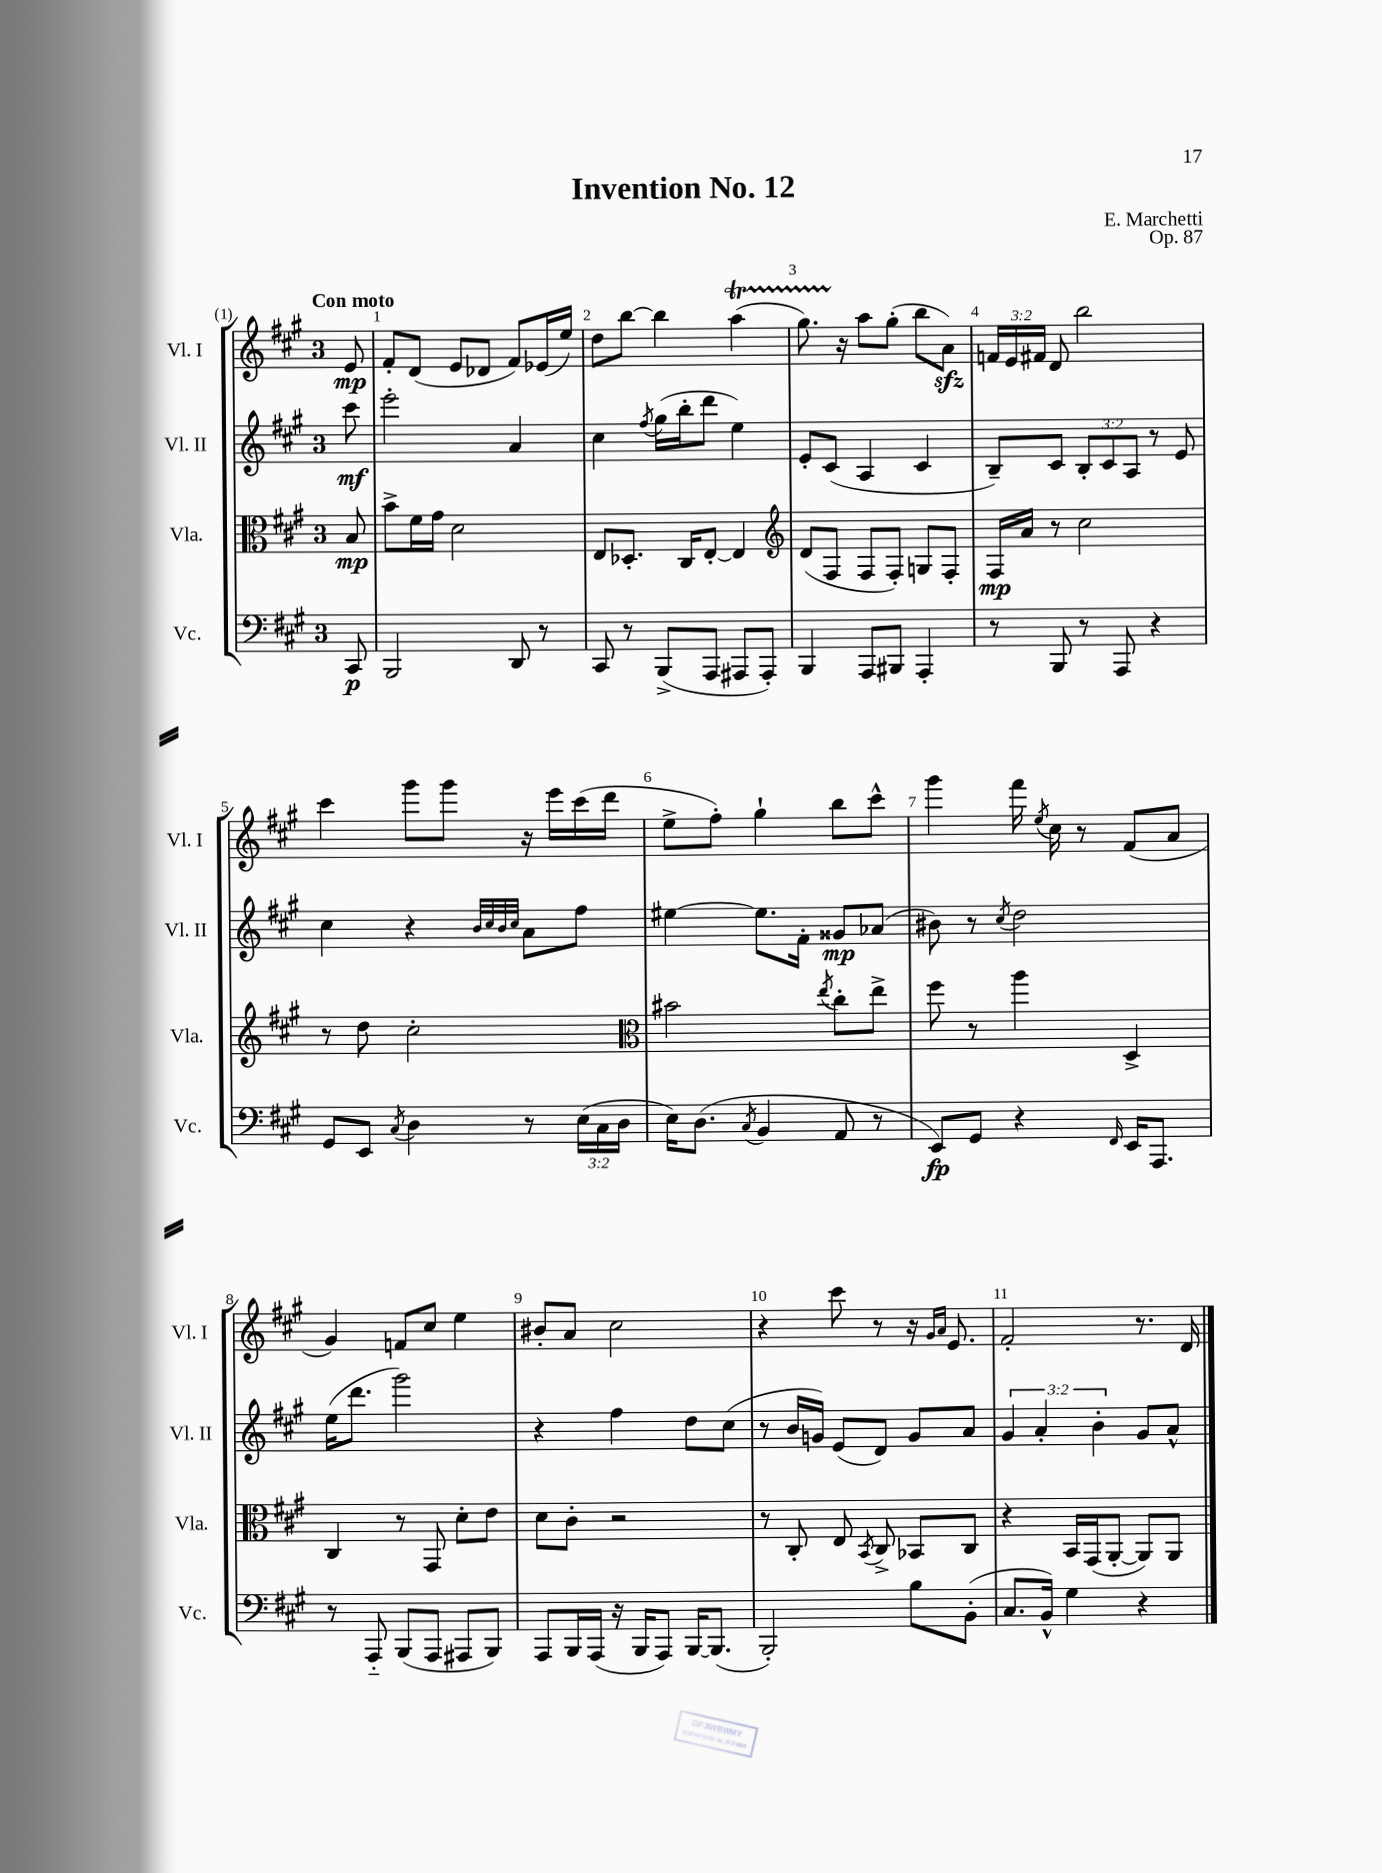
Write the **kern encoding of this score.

**kern	**dynam	**kern	**dynam	**kern	**dynam	**kern	**dynam
*part4	*part4	*part3	*part3	*part2	*part2	*part1	*part1
*staff4	*staff4	*staff3	*staff3	*staff2	*staff2	*staff1	*staff1
*I"Vc.	*	*I"Vla.	*	*I"Vl. II	*	*I"Vl. I	*
*I'Vc.	*	*I'Vla.	*	*I'Vl. II	*	*I'Vl. I	*
*clefF4	*	*clefC3	*	*clefG2	*	*clefG2	*
*k[f#c#g#]	*	*k[f#c#g#]	*	*k[f#c#g#]	*	*k[f#c#g#]	*
*M3/4	*	*M3/4	*	*M3/4	*	*M3/4	*
=	=	=	=	=	=	=	=
!	!	!	!	!	!	!LO:TX:a:B:t=Con moto	!
8CC#/	p	8B/	mp	8ccc#\	mf	8e/	mp
=1	=1	=1	=1	=1	=1	=1	=1
2BBB/	.	8b^\L	.	2eee'\	.	8f#'/L	.
.	.	16f#\L	.	.	.	(8d/J	.
.	.	16g#\JJ	.	.	.	.	.
.	.	2d\	.	.	.	8e/L	.
.	.	.	.	.	.	8d-X/J	.
8DD/	.	.	.	4a/	.	8f#/L)	.
8r	.	.	.	.	.	(16e-X/L	.
.	.	.	.	.	.	16ee/JJ)	.
=2	=2	=2	=2	=2	=2	=2	=2
8CC#/	.	8E/L	.	4cc#\	.	8dd\L	.
8r	.	8.D-X'/J	.	.	.	[8bb\J	.
.	.	.	.	8qff#/	.	.	.
(8BBB^/L	.	.	.	(16gg#\LL	.	4bb\]	.
.	.	16C#/KL	.	16bb'\J	.	.	.
8AAA/J	.	[8E'/J	.	8ddd\J	.	.	.
8AAA#X/L	.	4E/]	.	4ee\)	.	(4aaT\	.
8AAA#'/J)	.	.	.	.	.	.	.
=3	=3	=3	=3	=3	=3	=3	=3
*	*	*clefG2	*	*	*	*	*
4BBB/	.	(8d/L	.	8e'/L	.	8.gg#TTT\)	.
.	.	8F#/J	.	(8c#/J	.	.	.
.	.	.	.	.	.	16r	.
8AAA/L	.	8F#/L	.	4A/	.	8aa\L	.
8BBB#X/J	.	8F#'/J)	.	.	.	(8gg#'\J	.
4AAA'/	.	8Gn/L	.	4c#/	.	8bb\L	.
.	.	8F#'/J	.	.	.	8azz\J)	.
=4	=4	=4	=4	=4	=4	=4	=4
8r	.	16F#/LL	mp	8B~/L)	.	24fn/LL	.
.	.	.	.	.	.	24e/	.
.	.	16a/JJ	.	.	.	.	.
.	.	.	.	.	.	24f#X/JJ	.
8BBB/	.	8r	.	8c#/J	.	8d/	.
8r	.	2cc#\	.	12B'/L	.	2bb\	.
.	.	.	.	12c#/	.	.	.
8AAA/	.	.	.	.	.	.	.
.	.	.	.	12A/J	.	.	.
4r	.	.	.	8r	.	.	.
.	.	.	.	8e/	.	.	.
!!LO:LB:g=z
=5	=5	=5	=5	=5	=5	=5	=5
8GG#/L	.	8r	.	4cc#\	.	4ccc#\	.
8EE/J	.	8dd\	.	.	.	.	.
8qC#/	.	.	.	.	.	.	.
4D\	.	2cc#'\	.	4r	.	8ggg#\L	.
.	.	.	.	.	.	8ggg#\J	.
.	.	.	.	32qqb/LLL	.	.	.
.	.	.	.	32qqcc#/	.	.	.
.	.	.	.	32qqb/	.	.	.
.	.	.	.	32qqcc#/JJJ	.	.	.
8r	.	.	.	8a\L	.	16r	.
.	.	.	.	.	.	16eee\LL	.
(24E\LL	.	.	.	8ff#\J	.	(16ccc#\	.
24C#\	.	.	.	.	.	.	.
.	.	.	.	.	.	16ddd\JJ	.
24D\JJ	.	.	.	.	.	.	.
=6	=6	=6	=6	=6	=6	=6	=6
*	*	*clefC3	*	*	*	*	*
16E\KL)	.	2b#X\	.	[4ee#X\	.	8ee^\L	.
(8.D\J	.	.	.	.	.	.	.
.	.	.	.	.	.	8ff#'\J)	.
8qC#/	.	.	.	.	.	.	.
4BB/	.	.	.	8.ee#\L]	.	4gg#`\	.
.	.	.	.	16f#'\Jk	.	.	.
.	.	8qee/	.	.	.	.	.
8AA/	.	8cc#'\L	.	8g##X/L	mp	8bb\L	.
8r	.	8ee^\J	.	(8a-X/J	.	8ccc#^^\J	.
=7	=7	=7	=7	=7	=7	=7	=7
8EE/L)	fp	8ff#\	.	8b#X\)	.	4ggg#\	.
8GG#/J	.	8r	.	8r	.	.	.
.	.	.	.	8qcc#/	.	.	.
4r	.	4aa\	.	2dd\	.	16fff#\	.
.	.	.	.	.	.	8qee/	.
.	.	.	.	.	.	16cc#\	.
.	.	.	.	.	.	8r	.
16qqFF#/	.	.	.	.	.	.	.
16EE/KL	.	4D^/	.	.	.	(8f#/L	.
8.AAA/J	.	.	.	.	.	.	.
.	.	.	.	.	.	8a/J	.
!!LO:LB:g=z
=8	=8	=8	=8	=8	=8	=8	=8
8r	.	4C#/	.	(16ee\KL	.	4g#/)	.
.	.	.	.	8.ddd\J	.	.	.
8AAA/	.	.	.	.	.	.	.
(8BBB/L	.	8r	.	2ggg#\)	.	8fn/L	.
8AAA/J	.	8GG#/	.	.	.	8cc#/J	.
8AAA#X/L	.	8d'\L	.	.	.	4ee\	.
8BBB/J)	.	8e\J	.	.	.	.	.
=9	=9	=9	=9	=9	=9	=9	=9
8AAA/L	.	8d\L	.	4r	.	8b#X'/L	.
16BBB/L	.	8c#'\J	.	.	.	8a/J	.
(16AAA/JJ	.	.	.	.	.	.	.
16r	.	2r	.	4ff#\	.	2cc#\	.
16BBB/KL	.	.	.	.	.	.	.
8AAA/J)	.	.	.	.	.	.	.
[16BBB/KL	.	.	.	8dd\L	.	.	.
(8.BBB/J]	.	.	.	.	.	.	.
.	.	.	.	(8cc#\J	.	.	.
=10	=10	=10	=10	=10	=10	=10	=10
2BBB'/)	.	8r	.	8r	.	4r	.
.	.	8C#'/	.	16b/LL	.	.	.
.	.	.	.	16gn/JJ)	.	.	.
.	.	8E/	.	(8e/L	.	8ccc#\	.
.	.	8qBB/	.	.	.	.	.
.	.	8C#^/	.	8d/J)	.	8r	.
8B\L	.	8BB-X/L	.	8g/L	.	16r	.
.	.	.	.	.	.	16qqg#/LL	.
.	.	.	.	.	.	16qqa/JJ	.
.	.	.	.	.	.	8.e/	.
(8BB'\J	.	8C#/J	.	8a/J	.	.	.
=11	=11	=11	=11	=11	=11	=11	=11
8.C#/L	.	4r	.	6g#/	.	2f#'/	.
.	.	.	.	6a'/	.	.	.
16BB^^/Jk)	.	.	.	.	.	.	.
4G#\	.	16BB/LL	.	.	.	.	.
.	.	(16GG#/J	.	.	.	.	.
.	.	.	.	6b'\	.	.	.
.	.	[8AA'/J	.	.	.	.	.
4r	.	8AA/L])	.	8g#/L	.	8.r	.
.	.	8AA/J	.	8a^^/J	.	.	.
.	.	.	.	.	.	16d/	.
==	==	==	==	==	==	==	==
*-	*-	*-	*-	*-	*-	*-	*-
